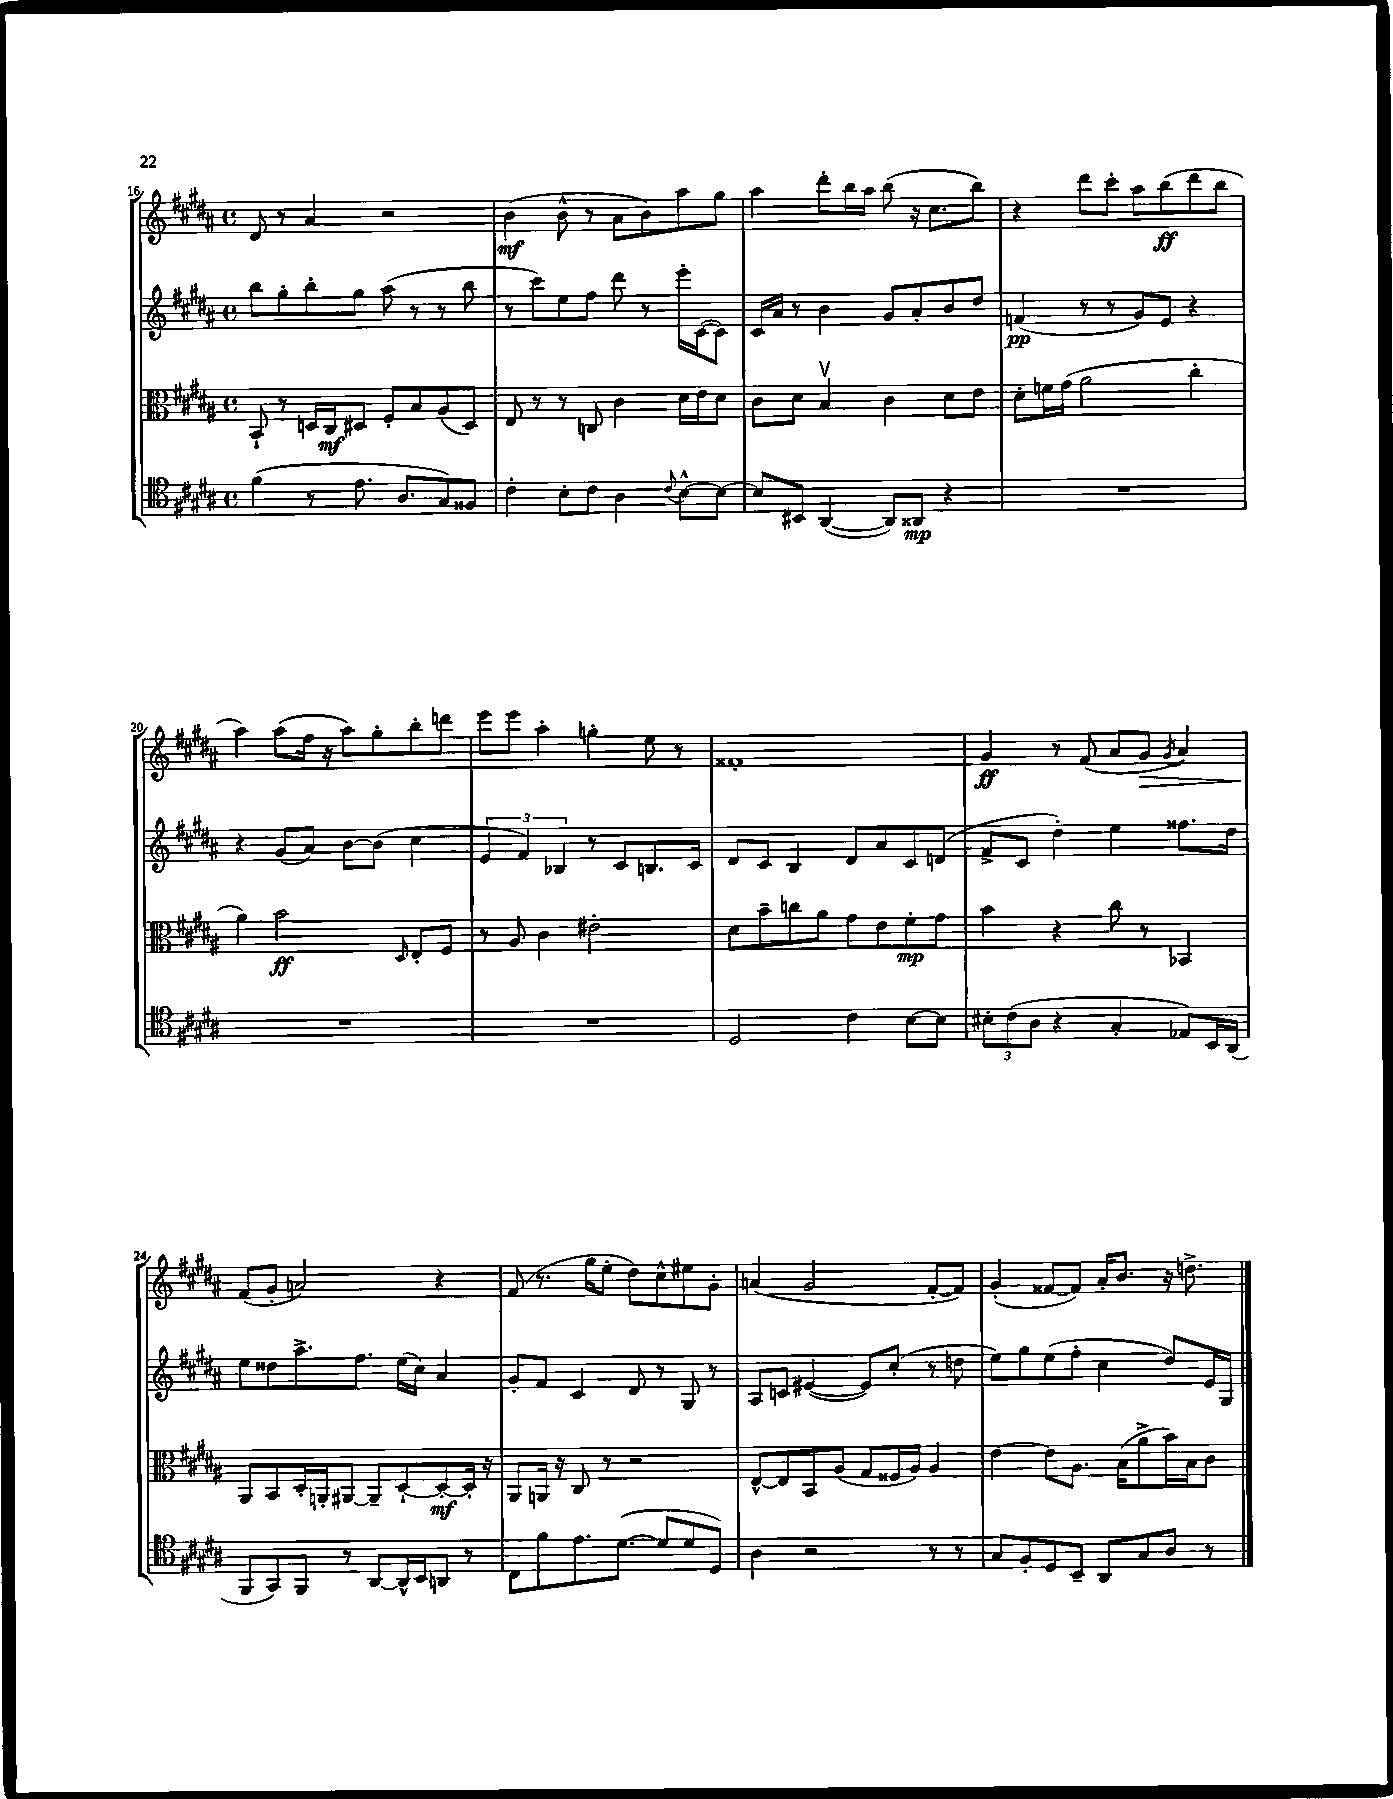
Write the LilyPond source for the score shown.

<<
\new StaffGroup <<
\new Staff = "s0" {
    \clef treble \key b \major \defaultTimeSignature \time 4/4
    \autoBeamOff dis'8 r8 ais'4 r2 |
    b'4\mf( b'8-^ r8 ais'8[ b'8) ais''8 gis''8] |
    ais''4 dis'''8[-. b''16 ais''16] b''8( r16 cis''8.[ b''8]) |
    r4 dis'''8[ cis'''8]-. ais''8[ b''8\ff( dis'''8 b''8] |
    ais''4) ais''8[( fis''16] r16 ais''8[) gis''8-. b''8-. d'''8] |
    e'''8[ e'''8] ais''4-. g''4-. e''8 r8 |
    fisis'1-. |
    gis'4\ff r8 fis'8( ais'8[ gis'8]\> \acciaccatura { gis'8 } ais'4) |
    fis'8[\!( gis'8]-. a'2) r4 |
    fis'8( r8. gis''16[ e''8]-. dis''8[) cis''8-^ eis''8 gis'8]-. |
    a'4( gis'2 fis'8[~-. fis'8]) |
    gis'4-.( fisis'8[~ fisis'8]) ais'16[-. b'8.] r16 d''8.-> \bar "|." |
}
\new Staff = "s1" {
    \clef treble \key b \major \defaultTimeSignature \time 4/4
    \autoBeamOff b''8[ gis''8-. b''8-. gis''8] ais''8( r8 r8 b''8 |
    r8 cis'''8[) e''8 fis''8] dis'''8 r8 e'''16[-. cis'16~( cis'8]) |
    cis'16[ ais'16] r8 b'4 gis'8[ ais'8-. b'8 dis''8] |
    f'4\pp( r8 r8 gis'8[) e'8] r4 |
    r4 gis'8[( ais'8]) b'8[~ b'8]( cis''4 |
    \tuplet 3/2 { e'4 fis'4) bes4 } r8 cis'8[ b8. cis'16] |
    dis'8[ cis'8] b4 dis'8[ ais'8 cis'8 d'8]( |
    fis'8[-> cis'8] dis''4-.) e''4 fisis''8.[ dis''16] |
    e''8[ disis''8 ais''8.-> fis''8.] e''16[( cis''16]) ais'4 |
    gis'8[-. fis'8] cis'4 dis'8 r8 gis8 r8 |
    ais8[ c'8] eis'4~( eis'8[) cis''8]-.( r8 d''8 |
    e''8[) gis''8 e''8( fis''8]-. cis''4 dis''8[) e'16 gis16] \bar "|." |
}
\new Staff = "s2" {
    \clef alto \key b \major \defaultTimeSignature \time 4/4
    \autoBeamOff b,8-! r8 d16[ cis16\mf dis8] fis8[-. b8 ais8( dis8]) |
    e8 r8 r8 c8 cis'4 dis'16[ e'16 dis'8] |
    cis'8[ dis'8] b4\upbow cis'4 dis'8[ e'8] |
    dis'8[-. f'16 gis'16]( ais'2 cis''4-. |
    ais'4) b'2\ff \grace { dis16 } e8[-. fis8] |
    r8 ais8 cis'4 eis'2-. |
    dis'8[ b'8-- c''8 ais'8] gis'8[ e'8 fis'8-.\mp gis'8] |
    b'4 r4 cis''8 r8 bes,4 |
    ais,8[ b,8 dis16-. a,16-. ais,8]~ ais,8[-- dis8~-! dis8~-.\mf dis16]-. r16 |
    ais,8[ a,16] r16 cis8 r8 r2 |
    e8[~-^ e8 b,8 ais8]( gis8[ fisis16 ais16]) ais4 |
    e'4~ e'8[ ais8.] b16[( ais'8-> b'16) b16 cis'8] \bar "|." |
}
\new Staff = "s3" {
    \clef tenor \key b \major \defaultTimeSignature \time 4/4
    \autoBeamOff fis'4( r8 e'8. ais8.[ gis8) fisis8] |
    cis'4-. b8[-. cis'8] ais4 \appoggiatura { cis'8 } b8[~-^ b8]~ |
    b8[ bis,8] ais,4~( ais,8[) aisis,8]\mp r4 |
    R1 |
    R1 |
    R1 |
    dis2 cis'4 b8[~ b8] |
    \tuplet 3/2 { bis8[-. cis'8( ais8] } r4 gis4-. ees8[) b,16 ais,16]( |
    fis,8[ gis,8) fis,8] r8 ais,8[~ ais,16-^ b,16 a,8] r8 |
    cis8[ fis'8 e'8. dis'8.]~( dis'8[ dis'8 dis8]) |
    ais4 r2 r8 r8 |
    gis8[ fis8-. dis8 b,8]-- ais,8[ gis8 ais8] r8 \bar "|." |
}
>>
>>
\layout { \context { \Score currentBarNumber = #16 } }
